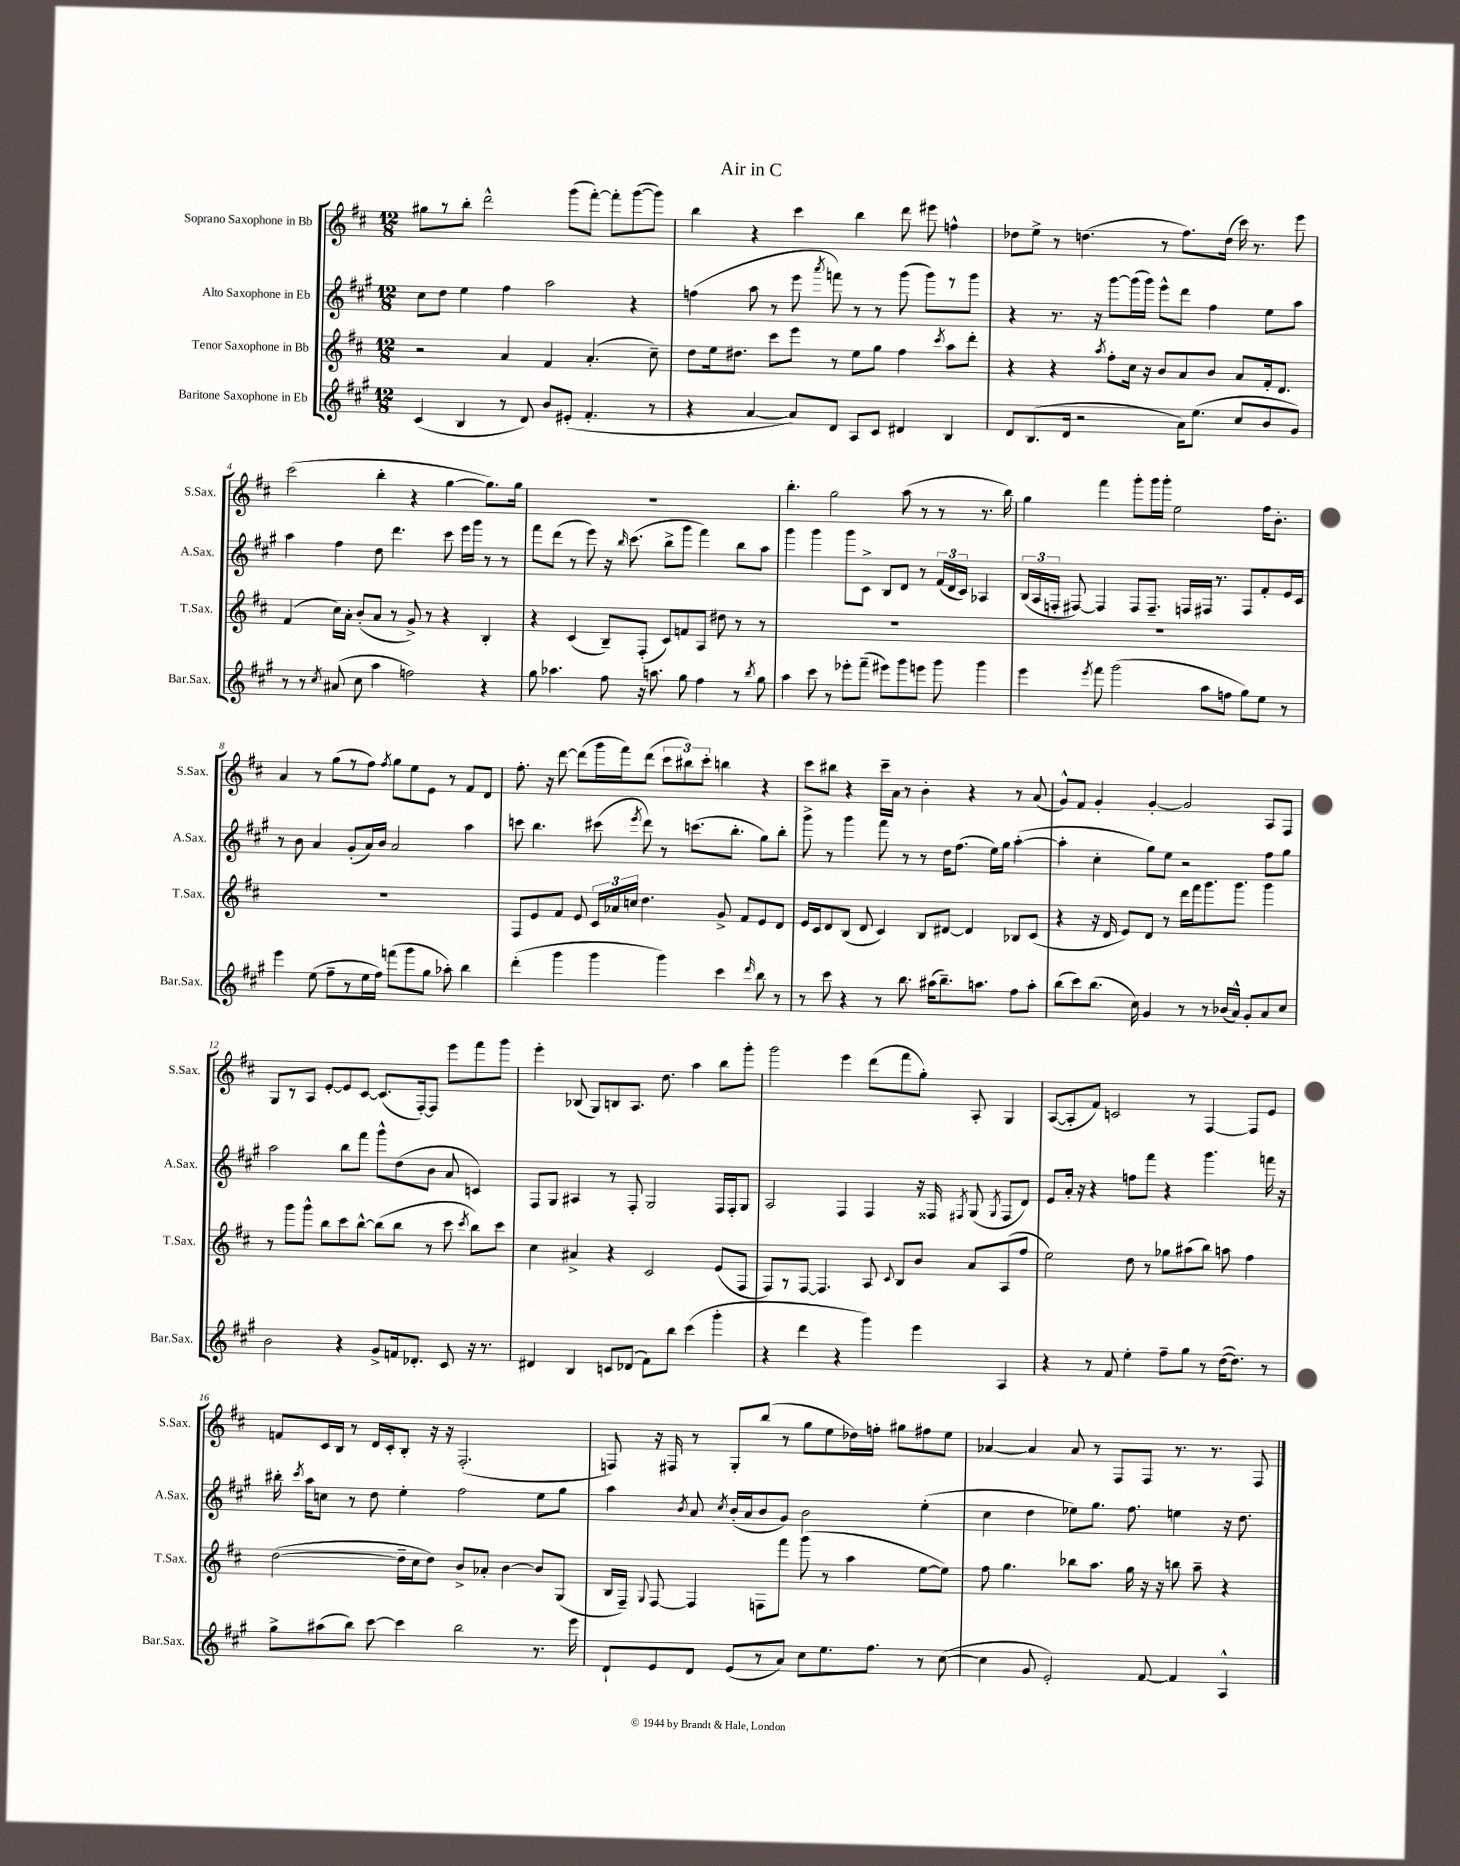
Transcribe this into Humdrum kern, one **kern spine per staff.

**kern	**kern	**kern	**kern
*staff4	*staff3	*staff2	*staff1
*clefG2	*clefG2	*clefG2	*clefG2
*k[f#c#g#]	*k[f#c#]	*k[f#c#g#]	*k[f#c#]
*M12/8	*M12/8	*M12/8	*M12/8
(4c#	2r	8cc#	8gg#
.	.	8dd	8r
4B	.	4ee	8bb'
.	.	.	2ddd^^
8r	4a	4ff#	.
8d)	.	.	.
8b	4f#	2aa	.
(8e#'	.	.	(8ggg
4.f#'	(4.a'	.	[8fff#')
.	.	.	8fff#']
.	.	4r	([8ggg
8r	8cc#~)	.	8ggg])
=	=	=	=
4r	8dd	(4ff	4bb
.	16ee	.	.
.	8.dd#	.	.
[4a	.	8aa	4r
.	8ccc#	8r	.
8a])	8eee	8eee	4ccc#
.	.	8qaaa	.
8d	8r	8fff)	.
8A	8ee	8r	4bb
8c#	8gg	8r	.
4d#	4ff#	(8ggg#	8ddd
.	.	8ggg#)	8eee#
.	8qccc#	.	.
4B	8aa	8r	4ff^^
.	8ddd'	8ggg#	.
=	=	=	=
8d	4r	4r	8dd-
(8.B	.	.	8ee^
.	4r	8.r	8r
16d	.	.	.
2r	.	.	(4.dd
.	.	16r	.
.	8qaa	.	.
.	8ff#'	[8ggg#	.
.	16cc#	(16ggg#]	.
.	16r	16ggg#)	.
.	8b	8eee^^	8r
16a)	8a	8ddd	8.ff#)
(8.ee	.	.	.
.	8b	4ff#	.
.	.	.	(16dd
8cc#	8a	.	16ccc#)
.	.	.	8.r
8b	16f#'	8ee	.
.	8.d	.	.
8g#)	.	8aa	8eee
=	=	=	=
8r	(4f#	4aa	(2ccc#
8r	.	.	.
8qcc#	.	.	.
(8a#	16cc#)	4ff#	.
.	16a'	.	.
8cc#	(8b'	.	.
4aa	8a	8dd	4bb'
.	8r	4.ddd	.
2ff)	8g^)	.	4r
.	8r	.	.
.	4r	8ccc#	[4gg
.	.	16eee	.
.	.	16ggg#	.
4r	4B'	8r	8.gg])
.	.	8r	.
.	.	.	16gg
=	=	=	=
8gg#	4r	8fff#	1.r
4.aa-	.	(8ddd	.
.	(4c#	8r	.
.	.	8eee)	.
8ff#	8B~)	16r	.
.	.	16qqbb	.
.	.	(8.ccc#	.
16r	(8F#'	.	.
8.aa	.	.	.
.	8c#)	8bb^	.
8gg#	8f	8ggg#	.
4ff#	8A	4fff#)	.
.	8dd#	.	.
8r	8r	8bb	.
8qbb	.	.	.
8gg#	8r	8aa	.
=	=	=	=
4aa	1.r	4ggg#	4.bb'
8ccc#	.	4ggg#	.
8r	.	.	2gg
8eee-'	.	8ggg#	.
(8fff#~	.	8c#^	.
8eee#)	.	8B	.
8ggg#	.	8d	(8aa
8eee	.	8r	8r
8ggg#	.	(24f#	8r
.	.	24d	.
.	.	24c#)	.
4ggg#	.	4A-	8.r
.	.	.	16bb)
=	=	=	=
4eee	1.r	(24B	4gg
.	.	24A	.
.	.	24F'	.
.	.	[8F#)	.
8qeee	.	.	.
8fff#	.	4F#]	4fff#
(2ggg#	.	.	.
.	.	8F#	8ggg'
.	.	8.F#~	16ggg
.	.	.	16ggg'
.	.	.	2ee
.	.	16F	.
8aa	.	16F#	.
.	.	8.r	.
8ff	.	.	.
8gg#)	.	8F#	.
8ee	.	8f#'	16ff#
.	.	.	8.b'
8r	.	16e	.
.	.	16c#	.
=	=	=	=
4eee	1.r	8r	4a
.	.	8b	.
(8ee	.	4a	8r
8ff#~	.	.	(8gg
8r	.	(8g#'	8r
16ee	.	16a)	8ff#)
16ff#)	.	16b	.
.	.	.	8qff#
(8fff	.	2a	8gg
8ggg#	.	.	8ee
8gg#	.	.	8e
8aa-')	.	.	8r
4bb	.	4aa	8f#
.	.	.	8d
=	=	=	=
(4ddd'	8F#	8ccc	8.ff#'
.	8e	4.bb	.
.	.	.	16r
4ggg#	8f#	.	[8ddd
.	8e	.	(8ddd]
4ggg#	24c#	(8ccc#	16ggg
.	24a-	.	.
.	.	.	16fff#)
.	24cc	.	.
.	.	8qeee	.
.	4.dd	8ddd)	(8ddd
4ggg#)	.	8r	12ccc#
.	.	.	12bb#)
.	.	(8.ccc	.
.	.	.	12ccc#'
4ccc#	8g^	.	4bb
.	.	8.bb'	.
.	8f#	.	.
16qqddd	.	.	.
8bb	8e	8gg#)	4r
8r	8d	8bb'	.
=	=	=	=
8r	16e	8ggg#^	8ccc#
.	16c#	.	.
8ccc#	8d	8r	8bb#
4r	(8B	4ggg#	4r
.	8d	.	.
8r	4c#)	8fff#	16ccc#~
.	.	.	16a
8.bb	.	8r	8r
.	8B	8r	4b'
(16aa#	.	.	.
8.bb~)	[8d#	16dd	.
.	.	(8.ff#	.
.	4d#]	.	4r
8.aa	.	.	.
.	.	16ee)	.
.	.	16gg#	.
8ff#	8B-	([4aa'	8r
8aa'	(8c#	.	(8a
=	=	=	=
(8bb	4r	4aa']	8g^^)
8ccc#)	.	.	8f#
(8.bb	16r	4cc#'	4g'
.	16d	.	.
.	8e)	.	.
16cc#)	.	.	.
4g#	8d	8gg#)	[4g'
.	8r	8ee	.
8r	16ddd	2r	2g]
.	16fff#	.	.
8r	8.ggg	.	.
(16b-	.	.	.
16a^^)	8.ggg	.	.
8g#'	.	.	.
8a	4ggg	8ff#	8A
8cc#	.	8gg#	8F#
=	=	=	=
2b	8r	2aa	8G
.	8ggg	.	8r
.	8ggg^^	.	8A
.	8bb	.	[8e'
4r	8ccc#	8bb	8e]
.	[8bb^^	8fff#	[8c#
8g#^	(8bb]	8ggg#^^	(8.c#]
16f	8bb	(8dd	.
8.d-'	.	.	[16F#')
.	8r	8b	8F#]
8c#	8ccc#	8a	8eee
.	8qccc#	.	.
16r	8bb)	4c)	8fff#
8.r	.	.	.
.	8ccc#	.	8ggg
=	=	=	=
4d#	4cc#	8F#	4eee'
.	.	8G#	.
4B	4a#^	4A#	(8B-
.	.	.	8G)
8c	4r	8r	8B
(8d-	.	8F#'	8.A
8f#)	2c#	2G#	.
.	.	.	8.dd
8bb	.	.	.
(4ccc#	.	.	4aa
4ggg#'	(8e	16F#	8bb
.	.	16F#'	.
.	8F#	8G#	8ggg'
=	=	=	=
4r	8F#)	2A	2ggg
.	8r	.	.
4ddd	[8F#	.	.
.	4.F#]	.	.
4r	.	4F#	4eee
4ggg#)	8A	4F#	(8ddd
.	8qqc#	.	.
.	8B	.	8fff#
4eee	8b	16r	8gg')
.	.	16F##	.
.	.	8qF#	.
.	8a	(8G#	8A'
.	.	8qG#	.
4A	(8A	8F#	4G
.	8ff#	8d)	.
=	=	=	=
4r	2ee)	8e	([8A
.	.	16a'	8A']
.	.	16r	.
8r	.	4r	8f#)
8f#	.	.	2c
4ee'	8dd	8ff	.
.	8r	8fff#	.
8ff#~	8gg-	4r	.
8gg#	(8aa#	.	8r
8r	8bb)	4.ggg#	[4F#
([16dd	8aa	.	.
8.dd])	.	.	.
.	4ff#	.	8F#]
8r	.	16fff	8e
.	.	16r	.
=	=	=	=
8gg#^	([2dd	16bb#'	8f
.	.	8qccc#	.
.	.	16aa	.
(8aa#	.	8cc	16c#
.	.	.	16B
8bb)	.	8r	8r
[8ccc#	.	8dd	16d
.	.	.	16c#'
4ccc#]	16dd~]	4ee'	8B'
.	16cc#	.	.
.	8dd)	.	16r
.	.	.	16r
2bb	8b^	2ff#	(2.F#'
.	8a-'	.	.
.	[4b	.	.
8.r	8b]	8ee	.
.	(8G	8gg#	.
16eee	.	.	.
=	=	=	=
8d`	16B	4aa	8F)
.	16F#~)	.	.
.	8qqG	.	.
8e	[8F#	.	16r
.	.	.	16F#
.	.	8qb	.
8d	4F#]	8a	8r
.	.	8qcc#	.
(8e	.	(16b'	8G'
.	.	16a	.
8r	8F	8b	(8bb
8a)	8fff#	8g#)	8r
8cc#	(8ggg	2b	8gg
8.ee	8r	.	8ee
.	4aa	.	16dd-)
8.ff#	.	.	16ff'
.	.	.	8gg#
8r	[8ee	(4ee'	8ff#
([8cc#	8ee])	.	8ee
=	=	=	=
4cc#]	8ff#	4cc#	[4a-
.	4.gg	.	.
8g#	.	4dd	4a-]
2e')	.	.	.
.	8bb-	8ee-)	8a-
.	8.aa	8.gg#	8r
.	.	.	8F#
.	16gg	8.ff#	.
[8f#	16r	.	8F#
.	16r	.	.
4f#]	8bb	4ee	8.r
.	8aa~	.	.
.	.	.	8.r
4A^^	4r	16r	.
.	.	8.dd	.
.	.	.	8F#
==	==	==	==
*-	*-	*-	*-
